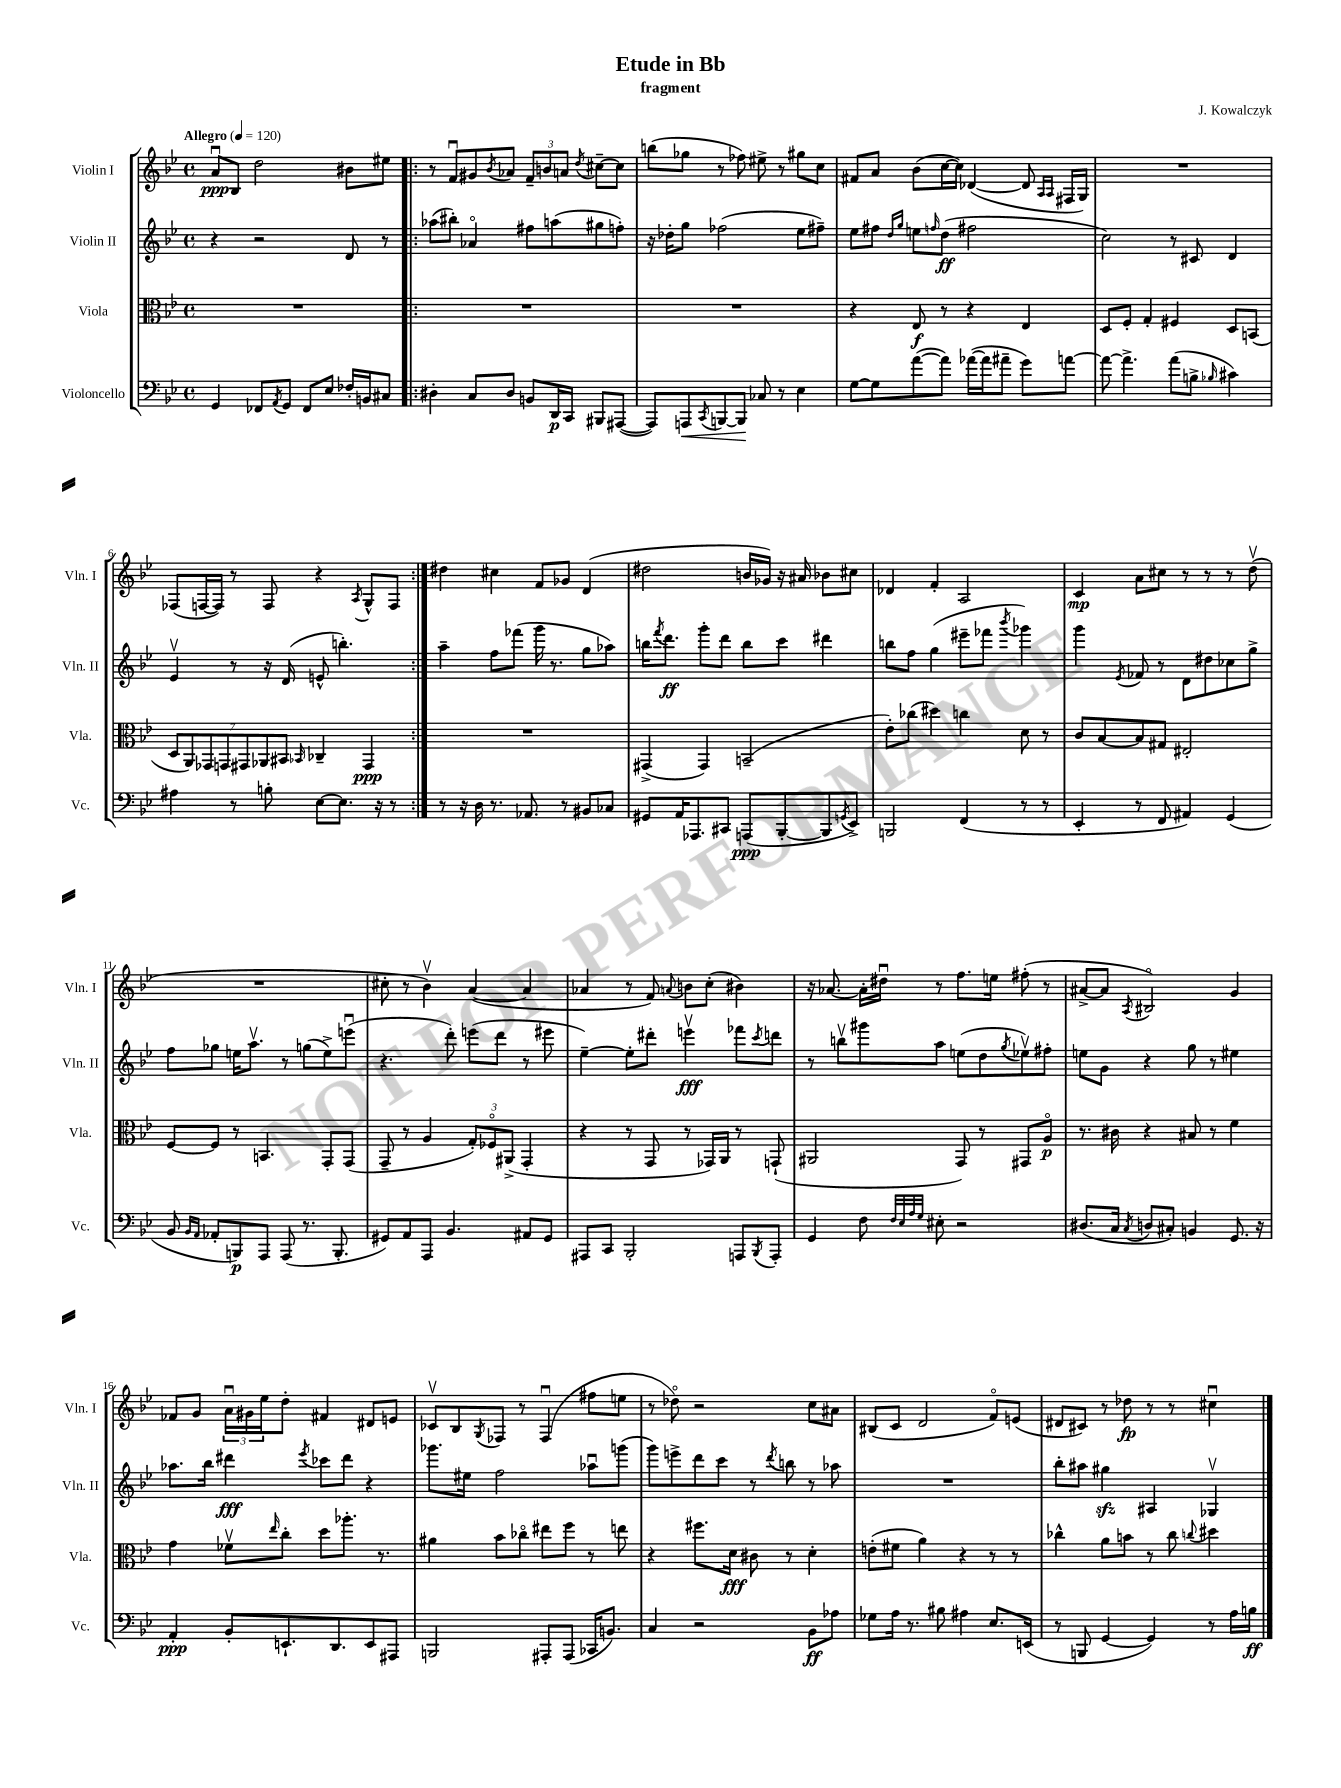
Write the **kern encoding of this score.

**kern	**kern	**kern	**kern
*staff4	*staff3	*staff2	*staff1
*clefF4	*clefC3	*clefG2	*clefG2
*k[b-e-]	*k[b-e-]	*k[b-e-]	*k[b-e-]
*M4/4	*M4/4	*M4/4	*M4/4
*met(c)	*met(c)	*met(c)	*met(c)
*MM120	*MM120	*MM120	*MM120
4GG/	1r	4r	8au/L
.	.	.	8B-/J
8FF-/L	.	2r	2dd\
8qAA/	.	.	.
8GG/J	.	.	.
8FF-/L	.	.	.
8E-/J	.	.	.
16F-'/LL	.	8d/	8b#\L
16BB/J	.	.	.
8C#/J	.	8r	8ee#\J
=!|:	=!|:	=!|:	=!|:
4D#'\	1r	(8aa-\L	8r
.	.	8bb#'\J)	8fu/L
8C/L	.	4a-o/	8g#/
.	.	.	8qb-/
8D#/J	.	.	8a-/J
8BB/L	.	8ff#\L	12f~/L
.	.	.	12b/
16DD/L	.	(8aa\	.
.	.	.	12a/J
16CC/JJ	.	.	.
.	.	.	8qdd/
8BBB#/L	.	8gg#\	[8cc#~\L
([8AAA#/J	.	8ff'\J)	8cc#\]J
=	=	=	=
8AAA#/]L)	1r	16r	(8bb\L
.	.	16dd-'\LK	.
8AAA/	.	8gg\J	8gg-\J
8qCC/	.	.	.
[8BBB/	.	(2ff-\	8r
8BBB/]J	.	.	8ff-\)
8C-/	.	.	8ee#^\
8r	.	.	8r
4E-\	.	8ee-\L	8gg#\L
.	.	8ff#~\J)	8cc\J
=	=	=	=
[8G\L	4r	8ee-\L	8f#/L
8G\]	.	8ff#\J	8a/J
.	.	16qqdd/LL	.
.	.	16qqgg/JJ	.
([8a\	8E-/	8ee\L	(8b-\L
.	.	16qqff/	.
8a\]J)	8r	(8dd\J	[16cc\L
.	.	.	16cc\]JJ)
([16a-\LL	4r	2ff#\	([4d-/
16a-\]J	.	.	.
8a#~\J	.	.	.
8g\L)	4E-/	.	8d-/]
.	.	.	16qqA/LL
.	.	.	16qqA/JJ
[8a\J	.	.	16F#/LL
.	.	.	16G/JJ)
=	=	=	=
8a\_	8D/L	2cc\)	1r
4.a^\]	8F'/J	.	.
.	4G'/	.	.
(8a\L	4F#/	8r	.
8B^\J	.	8c#/	.
16qqB-/	.	.	.
4c#\)	8D/L	4d/	.
.	(8BB/J	.	.
=	=	=	=
4A#\	14D/L	4e-v/	(8F-/L
.	14AA/)	.	.
.	.	.	[16F/L
.	14GG-/	.	.
.	.	.	16F/]JJ)
.	14GG/	.	.
8r	.	8r	8r
.	14GG#/	.	.
.	14AA-/	.	.
8B'\	.	16r	8F/
.	14BB#/J	.	.
.	.	(16d/	.
.	16qqBB-/	.	.
[8E-\L	4C-~/	8e^^/	4r
8.E-\]J	.	4.bb'\)	.
.	.	.	8qA/
.	4GG#/	.	8G^^/L
16r	.	.	.
8r	.	.	8F/J
=:|!	=:|!	=:|!	=:|!
8r	1r	4aa~\	4dd#\
16r	.	.	.
16D\	.	.	.
8.r	.	8ff\L	4cc#\
.	.	(8fff-\J	.
8.AA-/	.	.	.
.	.	16ggg\	8f/L
.	.	8.r	.
8r	.	.	8g-/J
8BB#/L	.	8gg\L	(4d/
8C-/J	.	8aa-\J)	.
=	=	=	=
8GG#/L	(4GG#^/	16bb\LK	2dd#\
.	.	8qfff/	.
.	.	8.ddd\J	.
16AA/K	.	.	.
8.AAA-/	.	.	.
.	4GG#/)	8ggg'\L	.
8CC#/J	.	8ddd\J	.
(8AAA/L	(2BB~/	8bb\L	16b/LL
.	.	.	16g-/JJ)
[8BBB-'/	.	8ccc\J	16r
.	.	.	16a#/
8BBB-/]	.	4ddd#\	8b-\L
8qGG/	.	.	.
8EE-^/J)	.	.	8cc#\J
=	=	=	=
2BBB/	8e-'\L)	8bb\L	4d-/
.	(8cc-\J	8ff\J	.
.	4dd#\)	(4gg\	4f'/
(4FF/	4cc\	8eee#~\L	2A/
.	.	8fff-\J	.
.	.	8qbbb-/	.
8r	8d\	4ggg-\)	.
8r	8r	.	.
=	=	=	=
4EE-'/	8c/L	4ggg\	4c/
.	[8B-/	.	.
.	.	8qe-/	.
8r	8B-/]	8f-/	8a\L
8FF/	8G#/J	8r	8cc#\J
4AA#/)	2E#'/	8d\L	8r
.	.	8dd#\	8r
(4GG/	.	8cc-\	8r
.	.	8gg^\J	(8ddv\
=	=	=	=
8BB-/	[8F/L	8ff\L	1r
16qqBB-/LL	.	.	.
16qqAA/JJ	.	.	.
8AA-'/L	8F/]J	8gg-\J	.
8BBB/)	8r	16ee\LK	.
.	.	8.aav\J	.
8AAA/J	4.BB/	.	.
(8AAA/	.	8r	.
8.r	.	(8gg\L	.
.	8GG'/L	8ee^\)	.
8.BBB'/	.	.	.
.	(8GG/J	(8eeeu\J	.
=	=	=	=
8GG#/L)	8GG~/	4.r	8cc#'\
8AA/	8r	.	8r
8AAA/J	4A/	.	4b-v\)
4.BB-/	.	8ddd'\)	.
.	12G'/L)	(8eee\L	([4a/
.	12F-o/	.	.
.	.	8ddd\J	.
.	(12AA#^/J	.	.
8AA#/L	4GG'/	8r	4a/]
8GG#/J	.	8eee#\	.
=	=	=	=
8AAA#/L	4r	[4ee-~\)	4a-/
8CC/J	.	.	.
2BBB-'/	8r	8ee-'\]L	8r
.	8GG/	8ddd#'\J	8f/)
.	.	.	8qqa/
.	8r	4eeev\	8b\L
.	16GG-/LL)	.	(8cc'\J
.	16AA/JJ	.	.
8AAA/L	8r	8fff-\L	4b#\)
8qBBB-/	.	8qccc/	.
8AAA'/J	(8GG`/	8ddd\J	.
=	=	=	=
4GG/	2AA#/	8r	16r
.	.	.	[8.a-/
.	.	8bbv\L	.
8F\	.	8ggg#\	16a-'\]LL
.	.	.	16dd#u\JJ
32qqF/LLL	.	.	.
32qqE-/	.	.	.
32qqA/	.	.	.
32qqG/JJJ	.	.	.
8E#'\	.	8aa\J	8r
2r	8GG/)	(8ee\L	8.ff\L
.	8r	8dd\	.
.	.	.	16ee\Jk
.	.	8qgg/	.
.	8GG#/L	8ee-v\)	(8ff#'\
.	8Ao/J	8ff#'\J	8r
=	=	=	=
(8.D#/L	8.r	8ee\L	[8a#^/L
.	.	8g\J	8a#/]J
16C/Jk	16c#\	.	.
8qC/	.	.	8qA/
8D/L	4r	4r	2B#o/)
8C#'/J)	.	.	.
4BB/	8B#/	8gg\	.
.	8r	8r	.
8.GG/	4f\	4ee#\	4g/
16r	.	.	.
=	=	=	=
4AA'/	4g\	8.aa-\L	8f-/L
.	.	.	8g/J
.	.	16bb-\Jk	.
8BB-'/L	8f-v\L	4ddd#\	24au\LL
.	.	.	24g#\
.	.	.	24ee-\J
.	16qqee-/	.	.
8.EE`/	8cc'\J	.	8dd'\J
.	.	8qeee-/	.
.	8dd\L	8ccc-\L	4f#/
8.DD/	.	.	.
.	8.aa-'\J	8ddd#\J	.
8EE/	.	4r	8d#/L
.	8.r	.	.
8AAA#/J	.	.	8e/J
=	=	=	=
2BBB/	4a#\	8.ggg-\L	8c-v/L
.	.	.	8B-/
.	.	16ee#\Jk	.
.	.	.	8qG/
.	8b-\L	2ff\	8F-/J
.	8cc-o\J	.	8r
8AAA#'/L	8ee#\L	.	(4F-u/
(8AAA#/J	8ff\J	.	.
16CC-/LK	8r	8aa-u\L	8ff#\L
8.BB/J)	.	.	.
.	8ee\	(8ggg\J	8ee\J
=	=	=	=
4C/	4r	8ggg\L)	8r
.	.	8eee^\	8dd-o\)
2r	8.ff#\L	8ddd\	2r
.	.	8ccc\J	.
.	16d\Jk	.	.
.	8c#\	8r	.
.	.	8qddd/	.
.	8r	8bb\	.
8BB-\L	4d'\	8r	8cc\L
8A-\J	.	8aa-\	8a#\J
=	=	=	=
8G-\L	(8e'\L	1r	(8B#/L
16A\Jk	8f#\J	.	8c/J
8.r	.	.	.
.	4a\)	.	2d/
8B#\	.	.	.
4A#\	4r	.	.
8.E-/L	8r	.	8fo/L)
.	8r	.	(8e/J
(16EE/Jk	.	.	.
=	=	=	=
8r	4cc-^^\	8bb-'\L	8d#/L
8BBB/	.	8aa#\J	8c#/J)
[4GG/	8a\L	4gg#\	8r
.	8b\J	.	8dd-\
4GG/])	8r	4A#/	8r
.	8cc-\	.	8r
.	8qqcc/	.	.
8r	4dd#\	4G-v/	4cc#u\
16A\LL	.	.	.
16B\JJ	.	.	.
==	==	==	==
*-	*-	*-	*-
